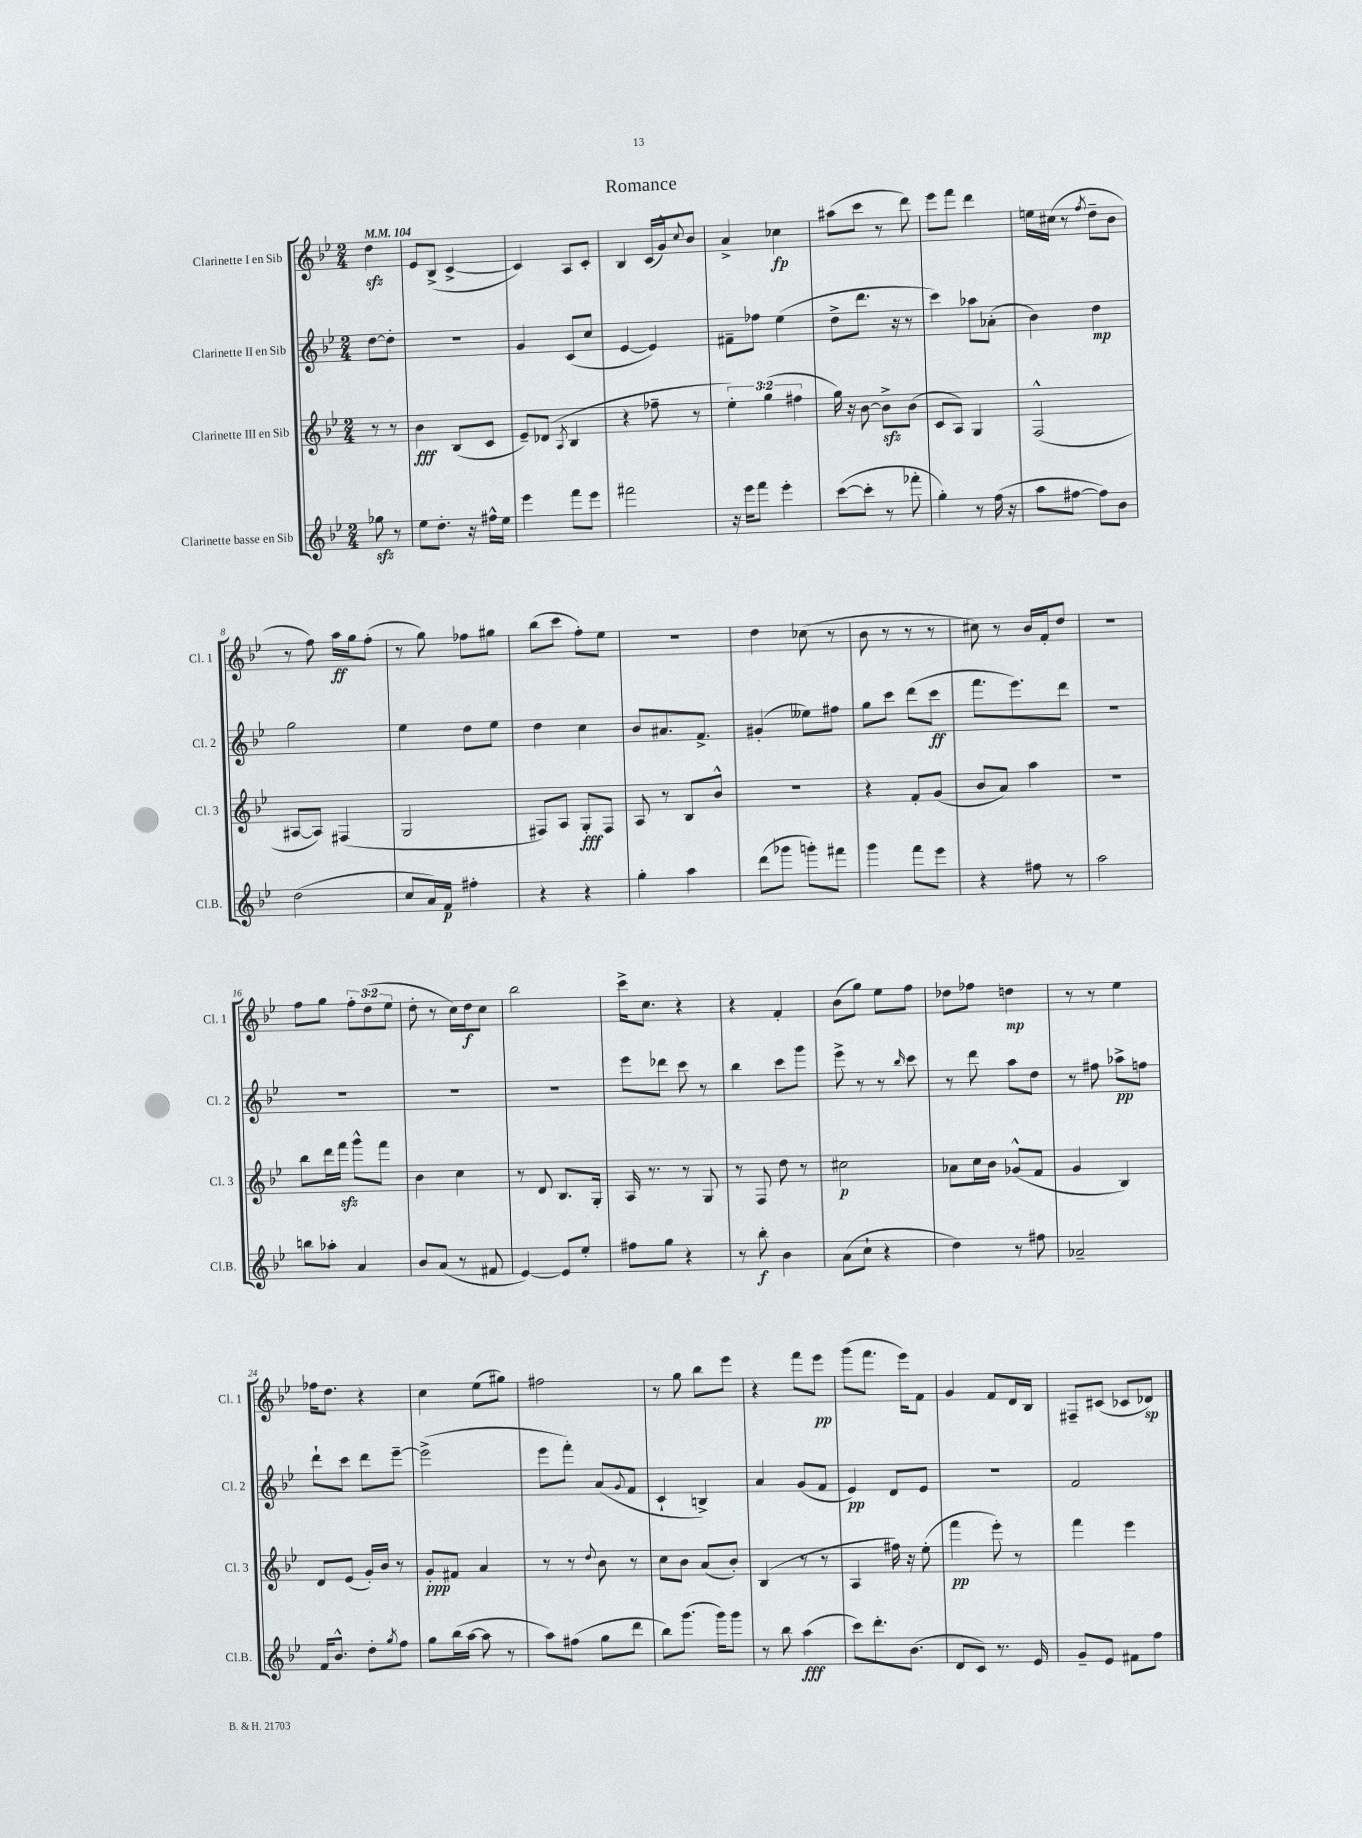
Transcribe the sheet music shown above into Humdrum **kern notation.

**kern	**kern	**kern	**kern
*staff4	*staff3	*staff2	*staff1
*clefG2	*clefG2	*clefG2	*clefG2
*k[b-e-]	*k[b-e-]	*k[b-e-]	*k[b-e-]
*M2/4	*M2/4	*M2/4	*M2/4
*MM104	*MM104	*MM104	*MM104
8gg-	8r	[8dd	4dd
8r	8r	8dd']	.
=	=	=	=
8ee-	4b-	2r	8e-
8.dd'	.	.	(8B-^
.	(8B-	.	[4c^
16r	.	.	.
16ff#^^	8c	.	.
16ee-	.	.	.
=	=	=	=
4eee-	8e-~)	4g	4c])
.	(8d-	.	.
.	8qA	.	.
8fff	4B-	(8c	8A
8eee-	.	8cc	8c'
=	=	=	=
2fff#	4r	[4e-	4B-
.	8ff-~	4e-])	(16c
.	.	.	16g^^)
.	.	.	8qqcc
.	8r	.	8b-
=	=	=	=
16r	6ee-')	8f#~	4a^
16eee-	.	.	.
8fff	.	8ff-	.
.	(6gg	.	.
4eee-'	.	(4ee-	4cc-
.	6ff#	.	.
=	=	=	=
([8ccc	16gg)	8dd^	(8aa#
.	16r	.	.
8ccc']	[8b-	8.ddd	8ccc
8r	8b-^]	.	8r
.	.	16r	.
8fff-'	(8b-	8r	8ddd)
=	=	=	=
4gg')	8c	4ccc)	8eee-
.	8A)	.	8fff
8r	4G	8aa-	4ddd
(16ff	.	(8a-'	.
16r	.	.	.
=	=	=	=
8aa	(2F^^	4b-)	16ee
.	.	.	(16cc#
[8ff#	.	.	8r
.	.	.	8qff
8ff#])	.	4dd	8dd~
8b-	.	.	8b-
=	=	=	=
(2dd	[8A#	2gg	8r
.	8A#])	.	8ff)
.	(4F#	.	16aa
.	.	.	16gg
.	.	.	(8ff'
=	=	=	=
8cc	2G	4ee-	8r
16a)	.	.	8gg)
16f	.	.	.
4ff#'	.	8dd	8ff-
.	.	8ee-	8gg#
=	=	=	=
4r	8F#)	4dd	(8bb-
.	8A	.	8ccc
4r	8G'	4cc	8ff')
.	8F#	.	8ee-
=	=	=	=
4gg'	8A	8b-	2r
.	8r	8.a#	.
4aa	8B-	.	.
.	.	8.f^	.
.	8b-^^	.	.
=	=	=	=
(8ddd	2r	(4g#'	4dd
8ggg-	.	.	.
8ggg')	.	8ee--)	(8cc-
8fff#	.	8ff#	8r
=	=	=	=
4ggg	4r	8gg	8b-
.	.	8ccc	8r
8fff	8f'	(8ddd	8r
8eee-	(8g	8ccc	8r
=	=	=	=
4r	8b-	8.fff	8cc#)
.	8a)	.	8r
.	.	8.eee-)	.
8ff#	4aa	.	16b-
.	.	.	16f'
8r	.	8ddd	8dd
=	=	=	=
2aa	2r	2r	2r
=	=	=	=
8bb	8bb-	2r	8ff
8aa-'	16ddd	.	8gg
.	16fff	.	.
4a	8ggg^^	.	12ff'
.	.	.	(12dd
.	8fff	.	.
.	.	.	12ee-
=	=	=	=
8b-	4b-	2r	8dd'
(8a	.	.	8r
8r	4cc	.	16cc)
.	.	.	16dd
8f#	.	.	8cc
=	=	=	=
[4e-)	8r	2r	2bb-
.	8d	.	.
8e-]	8.B-	.	.
8ee-'	.	.	.
.	16G'	.	.
=	=	=	=
8ff#	16A	8eee-	16ccc^
.	8.r	.	8.cc
8gg	.	8ddd-	.
4r	8r	8ccc	4r
.	8G	8r	.
=	=	=	=
8r	8r	4bb-	4r
8bb-'	8F	.	.
4b-	8dd	8ccc	4f'
.	8r	8ggg	.
=	=	=	=
(8a	2cc#	8eee-^	(8b-
8cc`	.	8r	8gg)
4r	.	8r	8ee-
.	.	16qqbb-	.
.	.	8ccc	8ff
=	=	=	=
4dd)	8a-	8r	8dd-
.	16cc	8ddd	8ff-
.	16b-	.	.
8r	(8g-^^	8aa	4dd
8ff#	8f	8dd	.
=	=	=	=
2a-~	4g	8r	8r
.	.	8ff#	8r
.	4B-)	8aa-^	4ee-
.	.	8ff	.
=	=	=	=
16f	8d	8ddd`	16ff-
8.b-^^	.	.	8.dd
.	(8e-	8ccc	.
8dd'	16g')	8ddd	4r
.	16b-	.	.
8qgg	.	.	.
8ff	8r	[8eee-~	.
=	=	=	=
8gg	8g'	(2eee-^]	4cc
(16bb-	8f#	.	.
[16aa	.	.	.
8aa]	4a	.	(8ee-
8r	.	.	8gg#)
=	=	=	=
8aa)	8r	8eee-	2ff#
(8ff#	8r	8fff')	.
.	8qqdd	.	.
8gg	8b-	(8a	.
.	.	8qqg	.
8ddd	8r	8f	.
=	=	=	=
8bb-)	8cc	4c`	8r
(8.ggg	8b-	.	8gg
.	(8a	4B^)	8bb-
16ggg)	.	.	.
8ggg	8b-')	.	8eee-
=	=	=	=
8r	(4B-	4a	4r
8bb-	.	.	.
(4aa	8r	(8g	8fff
.	8r	8f	8eee-
=	=	=	=
8ccc)	4A	4e-)	(8ggg
8.ddd'	.	.	8.fff
.	16ff#)	8d	.
(8.b-	16r	.	16eee-)
.	(8ee-'	8e-	8f
=	=	=	=
8d	4fff	2r	4g
8c)	.	.	.
8.r	8eee-')	.	8f
.	8r	.	16d
16e-	.	.	16B-
=	=	=	=
8g~	4fff	2f	8F#~
8e-	.	.	(8c#
8f#	4eee-	.	8c-
8ff	.	.	8d-)
==	==	==	==
*-	*-	*-	*-
